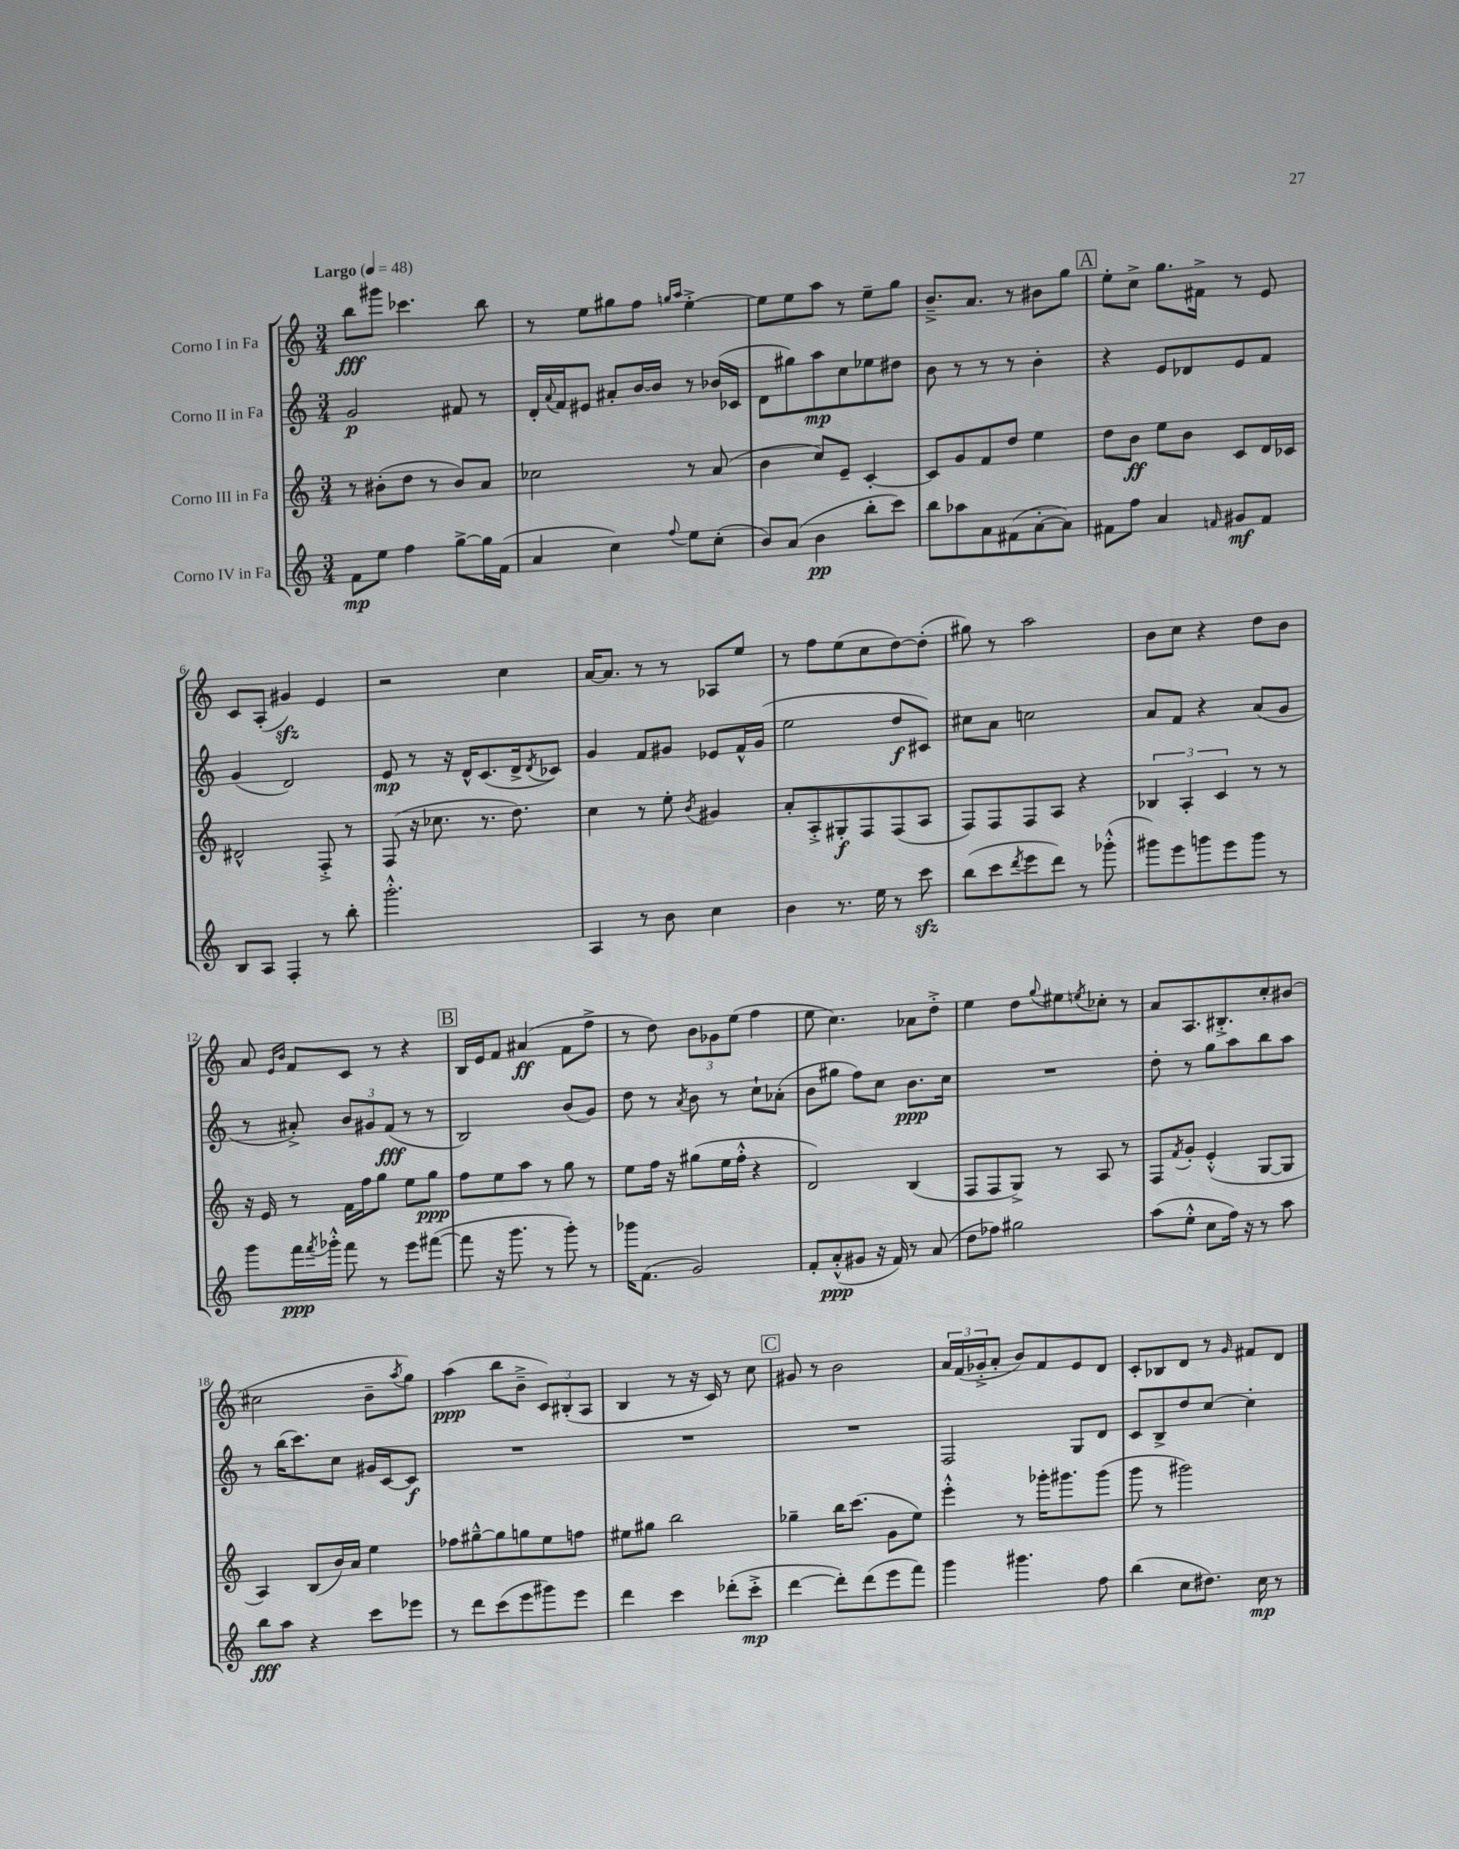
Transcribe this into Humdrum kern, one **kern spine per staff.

**kern	**kern	**kern	**kern
*staff4	*staff3	*staff2	*staff1
*clefG2	*clefG2	*clefG2	*clefG2
*k[]	*k[]	*k[]	*k[]
*M3/4	*M3/4	*M3/4	*M3/4
*MM48	*MM48	*MM48	*MM48
8f	8r	2g	8bb
8ee	(8b#'	.	8ggg#
4ff	8dd	.	4.ccc-
.	8r	.	.
[8gg^	8b#)	8f#	.
16gg]	8a	8r	8bb
(16f	.	.	.
=	=	=	=
4a	2cc-	16d'	8r
.	.	8qqa	.
.	.	16f	.
.	.	8e#	8ee
4cc)	.	8a#'	8gg#
.	.	[16b	8ff
.	.	16b]	.
.	.	.	16qqgg
8qqff	.	.	16qqaa
8ee	8r	8r	[4ee'^
(8cc'	(8a	(16b-	.
.	.	16c-	.
=	=	=	=
8b)	4b	8d	8ee]
(8a	.	8gg#)	8ee
4b	8cc)	8aa	8aa
.	8e~	8cc	8r
8bb'	[4c'	8ee-	8ee~
8ccc)	.	8dd#	8gg
=	=	=	=
8bb	8c]	8b	8.b~^
8aa-	8g	8r	.
.	.	.	8.a
8a	8f	8r	.
(8f#	8dd	8r	8r
[8a'	4ee	4b'	8b#
8a])	.	.	8gg
=	=	=	=
8f#	8dd	4r	8ee'
8ff	8b	.	8cc^
4a	8ee	8e	8.gg
.	8b	8d-	.
.	.	.	16f#^
16qqf	.	.	.
8g#	8c	8e	8r
8f	16d	8f	8e
.	16c-	.	.
=	=	=	=
8B	2d#^^	(4g	8c
8A	.	.	(8A'
4F'	.	2d)	4g#)
8r	8F'^	.	4e
8bb'	8r	.	.
=	=	=	=
2.ggg'^^	(8F	8e	2r
.	16r	8r	.
.	8.cc-	.	.
.	.	16r	.
.	.	16d^^	.
.	8.r	(8.c	.
.	.	.	4cc
.	8.dd)	16d^	.
.	.	8qd	.
.	.	8c-)	.
=	=	=	=
4A	4cc	4g	[16a
.	.	.	8.a]
8r	8r	8f	8r
8b	8ee'	8g#	8r
.	8qb	.	.
4cc	4g#	8e-	8A-
.	.	16f^^	8ee
.	.	(16g#	.
=	=	=	=
4b	8a'	2ee	8r
.	8A'^	.	8ff
8.r	8G#'	.	(8ee
.	8F	.	8cc
16ee	.	.	.
8r	(8F	8dd	[8dd)
8ccc	8A	8c#)	(8dd']
=	=	=	=
(8bb	8F)	8cc#	8gg#)
8ccc	8F	8a	8r
8qddd	.	.	.
8eee	8F	2cc	2aa
8ddd)	8A	.	.
8r	4r	.	.
(8ggg-'^^	.	.	.
=	=	=	=
8ggg#)	6B-	8a	8b
8eee	.	8f	8cc
.	6A'	.	.
8ggg	.	4r	4r
.	6c	.	.
8eee	.	.	.
8ggg	8r	(8a	8dd
8r	8r	8g	8b
=	=	=	=
8ggg	16r	8r	8a
.	16e	.	.
.	.	.	16qqe
.	.	.	16qqb
16fff	8r	8a#'^)	8f
8qfff	.	.	.
16ggg-'^^	.	.	.
8fff	16f	12b	8c
.	16ff	.	.
.	.	12g#	.
8r	8gg	.	8r
.	.	(12f	.
8eee	8ee	8r	4r
([8fff#	8gg	8r	.
=	=	=	=
8fff#]	8ff	2B)	16B
.	.	.	16e
16r	8ee	.	8f
8.ggg	.	.	.
.	8aa	.	(4a#
8r	8r	.	.
8ggg')	8gg	(8b	8f
8r	8r	8g)	8ff^
=	=	=	=
16ggg-	8ee	8dd	8r
(8.f	.	.	.
.	16ff	8r	8dd)
.	16r	.	.
.	.	8qa	.
2g)	(8gg#	8b	12b
.	.	.	12g-
.	16ee	8r	.
.	.	.	(12ee
.	16ff'^^	.	.
.	4r	8cc`	4ff
.	.	(8a-'	.
=	=	=	=
8f'	2d)	8b	8ee
(8a'^^	.	8gg#	4.cc)
8g#	.	8ff)	.
16r	.	8cc	.
16f)	.	.	.
8r	(4B	8.b	8a-
(8a	.	.	8dd'^
.	.	16cc	.
=	=	=	=
8dd	8F	2.r	4ee
8ff-)	8F	.	.
2gg#	8G^)	.	8dd
.	.	.	8qqgg
.	8r	.	8ee#
.	.	.	8qee
.	8A	.	8cc-'
.	8r	.	8r
=	=	=	=
(8aa	8F	8dd'	8a
.	8qf	.	.
8ee'^^	8g'	8r	8.A
8cc	(4e'^^	8gg	.
.	.	.	8.B#'^
16ff)	.	8aa	.
16r	.	.	.
8r	[8G	8bb	8cc'
8aa	8G]	8aa	(8b#
=	=	=	=
8bb	4A)	8r	2cc#
8aa	.	(16bb	.
.	.	8.ccc)	.
4r	(8B	.	.
.	16b)	8cc	.
.	16a	.	.
8ccc	4ee	16g#	8b~
.	.	[16c	.
.	.	.	8qaa
8eee-	.	8c]	8gg)
=	=	=	=
8r	8ff-	2.r	(4aa
8ddd	[8gg#~^^	.	.
(8ccc	8gg#]	.	8bb
8eee	8gg	.	8b~^
8ggg#)	8ee	.	12c)
.	.	.	(12B#'
8eee	8ff	.	.
.	.	.	12A
=	=	=	=
4ddd	8ee#	2.r	4B
.	8gg#	.	.
4ccc	2bb	.	8r
.	.	.	16r
.	.	.	16c)
(8ddd-'	.	.	8r
8ccc'^	.	.	8cc
=	=	=	=
[4ddd	4gg-~	2.r	8g#
.	.	.	8r
8ddd'])	16bb	.	2b
.	(8.ccc	.	.
(8ddd	.	.	.
8eee	8g	.	.
8fff)	8ee)	.	.
=	=	=	=
4ggg	4eee'^^	2F	24a
.	.	.	(24f
.	.	.	24g-'^
.	.	.	8a'
4.ggg#	8r	.	8b)
.	16ggg-'	.	8f
.	8.ggg#	.	.
.	.	8G	8e
8ff	(8ggg#	8d	8d
=	=	=	=
(4bb	8ggg	8c	8c'
.	8r	8B^	8B-
8cc	2ggg#)	8dd	8d
8.dd#)	.	[8cc	8r
.	.	.	16qqg
.	.	4cc']	8f#
16cc	.	.	.
8r	.	.	8d
==	==	==	==
*-	*-	*-	*-
